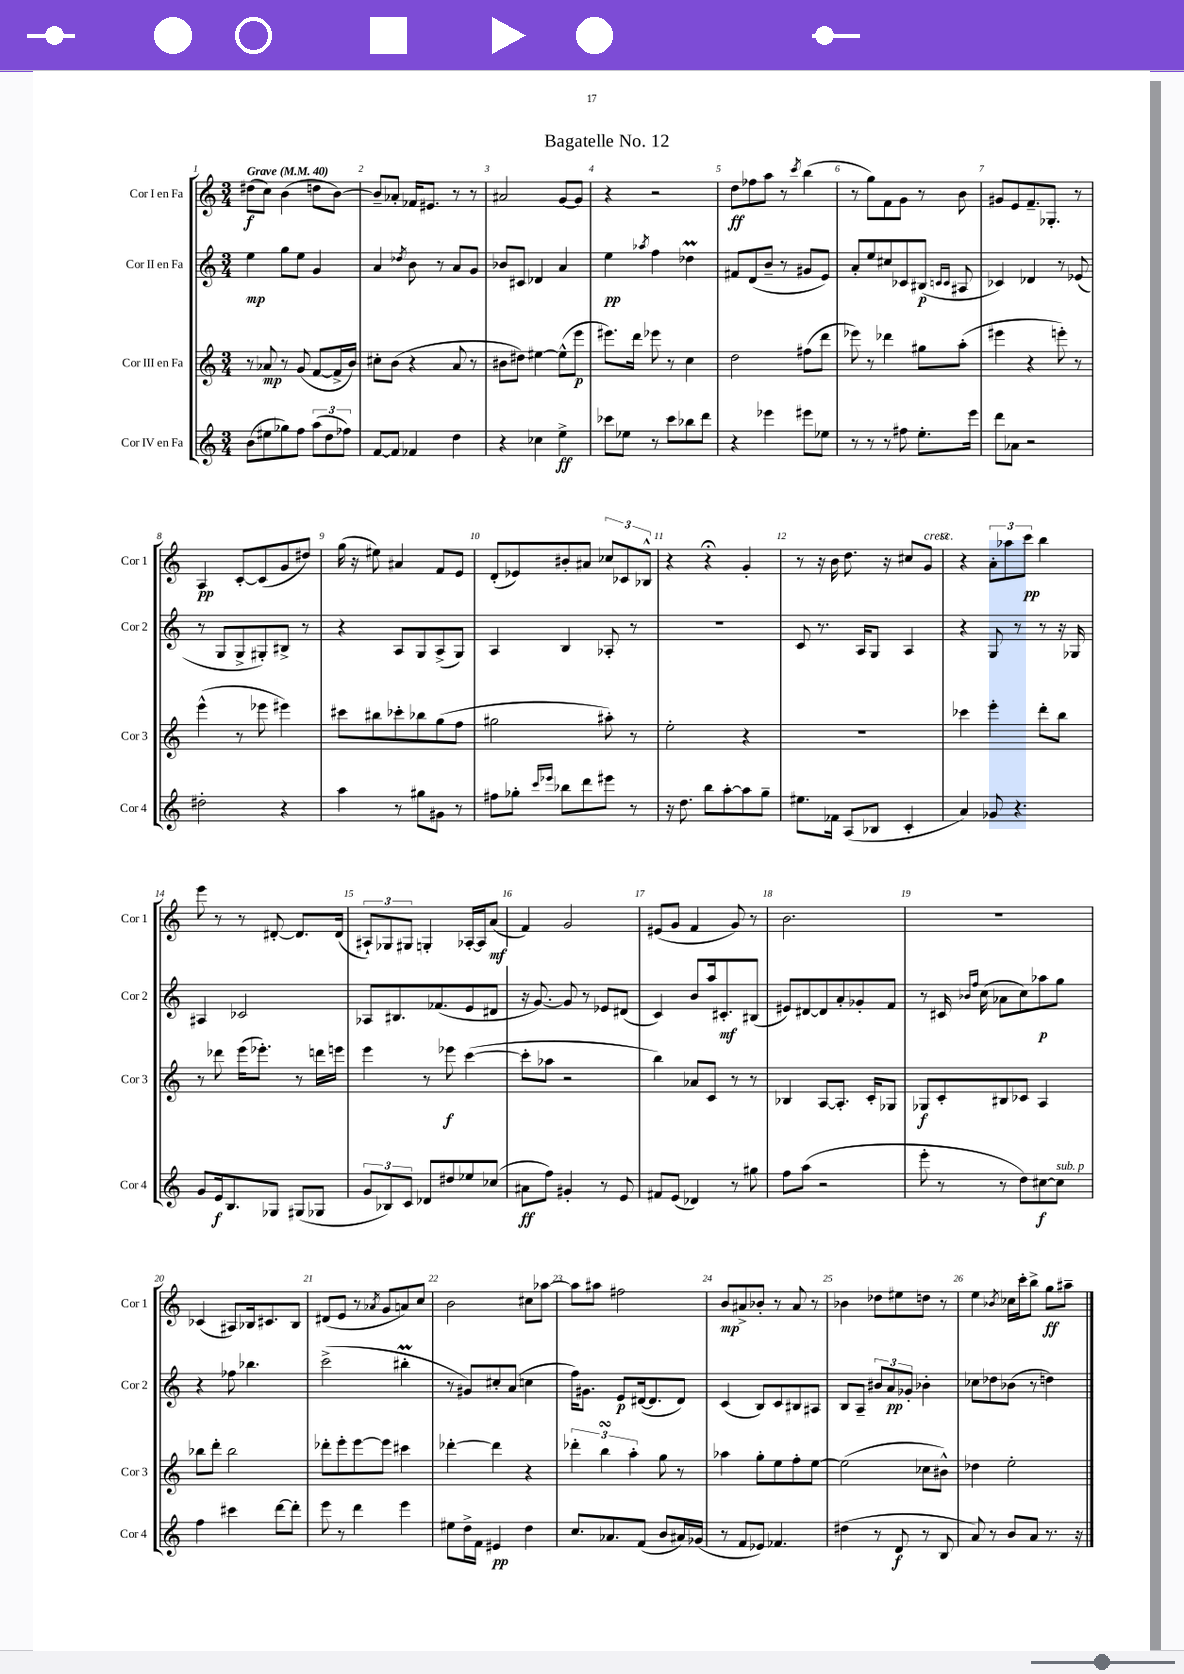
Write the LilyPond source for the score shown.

\header { title = "Bagatelle No. 12" }
<<
\new StaffGroup <<
\new Staff = "s0" \with { instrumentName = "Cor I en Fa" shortInstrumentName = "Cor 1" } {
    \clef treble \key c \major \numericTimeSignature \time 3/4 \tempo "Grave" 4 = 40
    dis''8\f( c''8) b'4( d''8 b'8~) |
    b'8-- aes'8-. fes'16 eis'8. r8 r8 |
    ais'2 g'8~ g'8 |
    r4 r2 |
    d''8\ff fes''8 a''8 r8 \acciaccatura { c'''8 } b''4( |
    r8 g''8) f'8 g'8 r8 b'8 |
    gis'8 e'8 f'8.-- ges8.-. r8 |
    a4\pp c'8~-. c'8( g'8 dis''8) |
    g''16( r16 eis''8) ais'4 f'8 e'8 |
    d'8-.( ees'8) bis'8-. ais'8 \tuplet 3/2 { ces''8 ces'8 bes8-^ } |
    r4 r4\fermata g'4-. |
    r8 r16 b'16 d''8. r16 cis''8 g'8^\markup { \italic "cresc." } |
    r4 \tuplet 3/2 { a'8-. aes''8 c'''8\pp } b''4 |
    e'''8 r8 r8 dis'8~-. dis'8. dis'16( |
    \tuplet 3/2 { ais8-!) ges8 gis8 } g4-. aes16~-. aes16 a'8\mf( |
    f'4) g'2 |
    eis'8( g'8 f'4 g'8) r8 |
    b'2. |
    R2. |
    ces'4( ais8) bes16 cis'8. bes8 |
    dis'8( e'8 r8 \acciaccatura { aes'8 } g'8 a'8) c''8 |
    b'2 cis''8 aes''8~ |
    aes''8 ais''8 fis''2 |
    b'8\mp ais'8-> bes'8-. r8 ais'8 r8 |
    bes'4 des''8 eis''8 d''8 r8 |
    e''4 \acciaccatura { bes'8 } ces''16 c'''16-. b''8-> g''8\ff ais''8-- \bar "|." |
}
\new Staff = "s1" \with { instrumentName = "Cor II en Fa" shortInstrumentName = "Cor 2" } {
    \clef treble \key c \major \numericTimeSignature \time 3/4
    e''4\mp g''8 e''8 g'4 |
    a'4 \acciaccatura { des''8 } b'8 r8 a'8 g'8 |
    bes'8 cis'8 des'4 a'4 |
    e''4\pp \acciaccatura { aes''8 } f''4 des''4\prall |
    fis'8 d'8( b'8-- r8 gis'8 e'8) |
    a'8-. e''8 cis''8 ces'8 bis8\p( \grace { c'16 c'16 } ais8 |
    ces'4) des'4 r8 ees'8( |
    r8 g8 g8-> gis8-.) bis8-> r8 |
    r4 a8 g8 a8->( g8) |
    a4 b4 aes8-. r8 |
    R2. |
    c'8 r8. a16 g8 a4 |
    r4 g8 r8 r8 r16 ges16 |
    ais4 ces'2 |
    aes8 bis8. fes'8.( e'8 dis'8 |
    r16 g'8.~) g'8 r8 ees'8 dis'8( |
    c'4) b'8 a''16 cis'8.-.\mf bis8( |
    eis'8) dis'8~ dis'8 a'8-. ges'8-. f'8 |
    r8 cis'16 \grace { bes'16 f''16 } c''16( aes'8 c''8) aes''8\p g''8 |
    r4 fes''8 bes''4. |
    c'''2->( bis''4-.\prall |
    r8 gis'8) cis''8-. a'8( c''4 |
    f''16) gis'8. e'8\p dis'16~( dis'8. dis'8) |
    c'4( b8) c'8 bis8 ais8 |
    b8 a8-- \tuplet 3/2 { bis'8 a'8\pp ges'8-. } bes'4-. |
    ces''8 des''8 bes'8( r8 d''4) \bar "|." |
}
\new Staff = "s2" \with { instrumentName = "Cor III en Fa" shortInstrumentName = "Cor 3" } {
    \clef treble \key c \major \numericTimeSignature \time 3/4
    r8 aes'8\mp r8 g'8( f'8~ f'16-> b'16) |
    cis''8-. b'8( r4 a'8 r8 |
    bis'8 dis''8) eis''4~ eis''8-^( e'''8\p |
    eis'''8.) d'''16 ees'''8 r8 c''4 |
    d''2 fis''8( d'''8 |
    ees'''8) r8 des'''4 gis''8 a''8-.( |
    eis'''4 r4 e'''8-.) r8 |
    e'''4-^( r8 ees'''8 eis'''4) |
    cis'''8 bis''8 ces'''8-. bes''8 g''8( f''8 |
    gis''2 ais''8-.) r8 |
    e''2-. r4 |
    R2. |
    ces'''4 e'''4-. d'''8-. b''8 |
    r8 des'''8 e'''16( ees'''8.-.) r8 d'''16 e'''16 |
    e'''4 r8 ees'''8\f c'''4~( |
    c'''8-. aes''8 r2 |
    b''4) aes'8 c'8 r8 r8 |
    bes4 a8~ a8.-. c'16-. ges8 |
    ges8\f c'8-. bis8 ces'8 a4 |
    bes''8 d'''8-. bes''2 |
    des'''8-. e'''8-. e'''8~ e'''8 cis'''4 |
    des'''4~-. des'''4 r4 |
    \tuplet 3/2 { des'''4-. b''4\turn a''4-. } g''8 r8 |
    aes''4 g''8-. e''8 f''8-. e''8~ |
    e''2( ces''8 bis'8-^) |
    des''4 e''2-. \bar "|." |
}
\new Staff = "s3" \with { instrumentName = "Cor IV en Fa" shortInstrumentName = "Cor 4" } {
    \clef treble \key c \major \numericTimeSignature \time 3/4
    b'8( eis''8 ges''8) f''8 \tuplet 3/2 { a''8( d''8 fes''8) } |
    f'8~ f'8 fes'4 d''4 |
    r4 ces''4 e''4->\ff |
    ces'''8 ees''8 r8 ces'''8 bes''8 d'''8 |
    r4 ees'''4 eis'''8 ees''8 |
    r8 r8 r8 fis''8 e''8.-. e'''16 |
    d'''8 aes'8 r2 |
    dis''2-. r4 |
    a''4 r8 gis''8 gis'8 r8 |
    fis''8 ges''8-. \grace { c'''16 ees'''16 } bes''8 d'''8 eis'''8 r8 |
    r16 d''8. b''8 a''8~-. a''8 g''8-- |
    eis''8. fes'16 a8( bes8 c'4-. |
    a'4) ges'8 r4. |
    g'8 e'16\f b8. ges8 gis8( ges8 |
    \tuplet 3/2 { g'8 bes8) c'8 } des'8 dis''8 ees''8 ces''8( |
    ais'8\ff f''8) gis'4-. r8 e'8 |
    fis'8 e'8( des'4) r8 gis''8 |
    f''8 a''8( r2 |
    e'''8-. r8 r8 d''8) cis''8~\f cis''8^\markup { \italic "sub. p" } |
    f''4 cis'''4 d'''8~ d'''8-. |
    e'''8 r8 d'''4 e'''4 |
    eis''8 d''16-> f'16 eis'4\pp d''4 |
    c''8. aes'8. f'8( b'8 ais'16) ges'16( |
    r8 f'8 ees'8) fes'4. |
    dis''4( r8 d'8\f r8 b8 |
    a'8) r8 b'8 a'8 r8. r16 \bar "|." |
}
>>
>>
\layout { \context { \Score \override BarNumber.break-visibility = ##(#f #t #t) barNumberVisibility = #all-bar-numbers-visible } }
